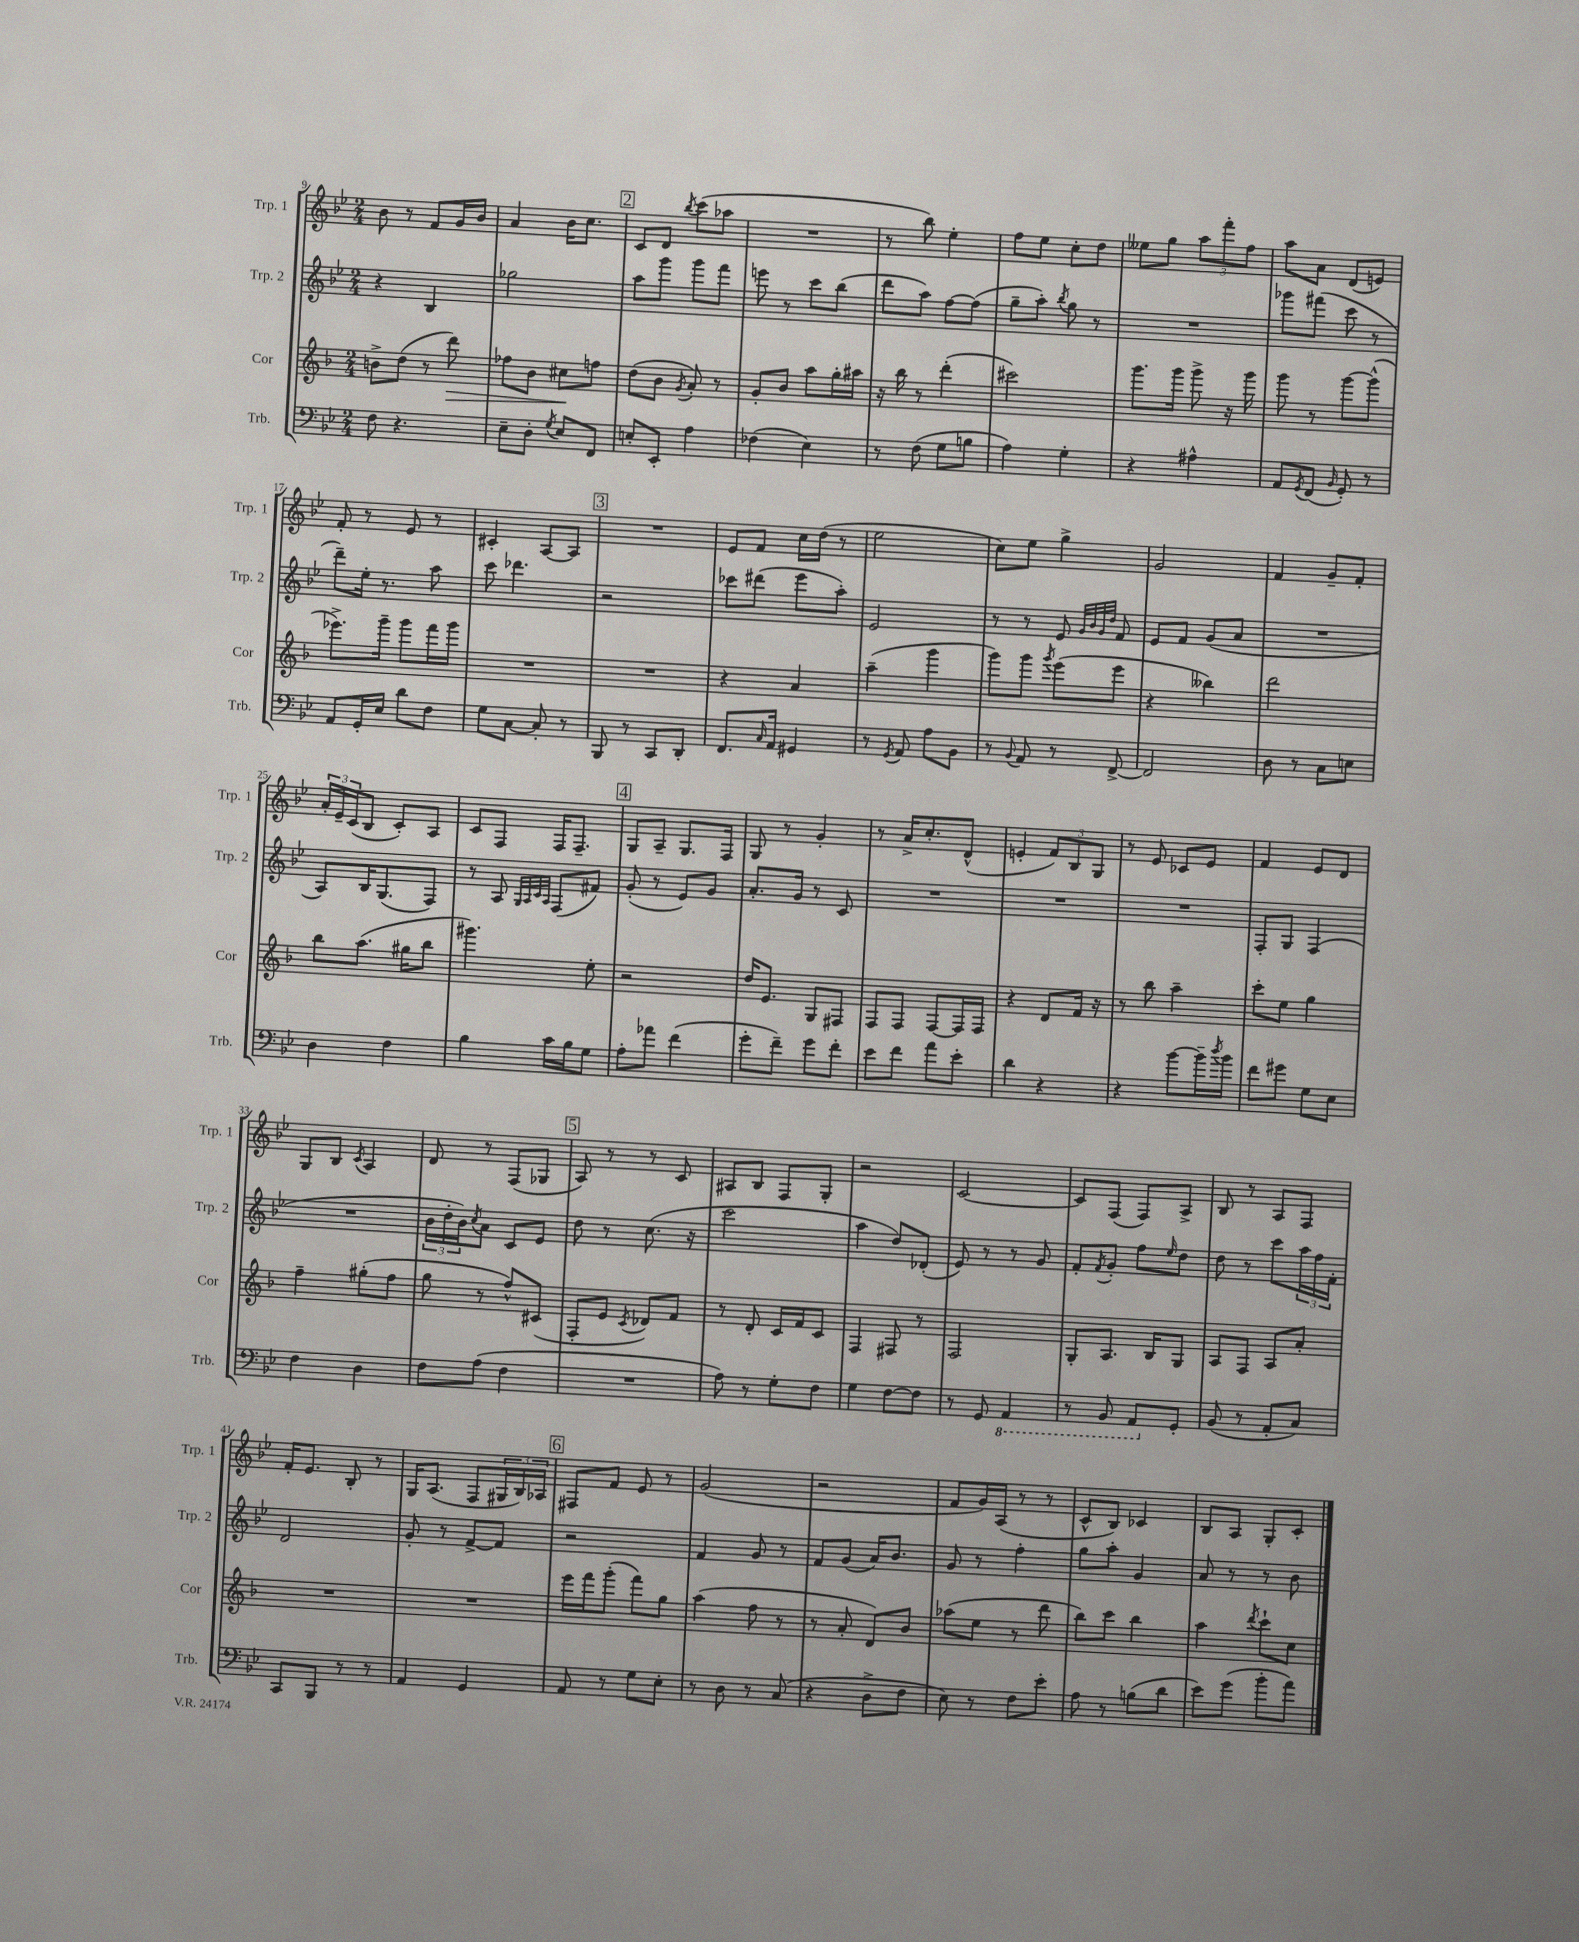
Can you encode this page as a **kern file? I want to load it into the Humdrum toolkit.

**kern	**kern	**kern	**kern
*staff4	*staff3	*staff2	*staff1
*clefF4	*clefG2	*clefG2	*clefG2
*k[b-e-]	*k[b-]	*k[b-e-]	*k[b-e-]
*M2/4	*M2/4	*M2/4	*M2/4
8F\	8b^\L	4r	8b-\
4.r	(8dd\J	.	8r
.	8r	4B-/	8f/L
.	8ddd\)	.	16g/L
.	.	.	16b-/JJ
=	=	=	=
8E-~\L	8ff-\L	2gg-\	4a/
8D'\J	8b-\J	.	.
8qG/	.	.	.
8E-/L	8cc#\L	.	16b-\LK
.	.	.	8.cc\J
8FF/J	8ff\J	.	.
=	=	=	=
8E'/L	(8dd\L	8aa\L	8c/L
8EE-'/J	8b-\J	8ggg\J	8d/J
.	8qg/	.	8qbb-/
4A\	8a'/)	8ggg\L	(8ccc\L
.	8r	8fff\J	8aa-\J
=	=	=	=
(4F-\	8g'/L	8eee\	2r
.	8b-/J	8r	.
4E-\)	8aa\L	8ccc\L	.
.	16gg'\L	(8bb-\J	.
.	16aa#\JJ	.	.
=	=	=	=
8r	16r	8ddd\L	8r
.	16bb-\	.	.
(8F\	8r	8aa\J)	8bb-\)
8G\L	(4ddd'\	[8ff\L	4ee-'\
8B\J	.	(8ff\]J	.
=	=	=	=
4A\)	2ccc#\)	8gg~\L	8ff\L
.	.	8aa'\J)	8ee-\J
.	.	8qbb-/	.
4G'\	.	8gg\	8cc'\L
.	.	8r	8dd\J
=	=	=	=
4r	8.ggg\L	2r	8ee--\L
.	.	.	8gg\J
.	16ggg\Jk	.	.
4A#^^\	8ggg^\	.	12aa\L
.	.	.	12fff'\
.	16r	.	.
.	.	.	12ff\J
.	16ggg\	.	.
=	=	=	=
8AA/L	8ggg\	8ggg-\L	8aa\L
8qGG/	.	.	.
(8FF/J	8r	(8fff#\J	8a\J
16qqBB-/	.	.	.
8GG'/)	[8ggg\L	8ccc\	(8d/L
8r	(8ggg^^\]J	8r	8e/J)
=	=	=	=
8AA/L	8.eee-^\L)	8ddd~\L)	8f'/
16GG'/L	.	16ee-'\Jk	8r
16E-/JJ	16ggg~\Jk	8.r	.
8d\L	8ggg\L	.	8e-/
8F\J	16fff\L	8aa\	8r
.	16ggg\JJ	.	.
=	=	=	=
8G\L	2r	8ccc\	4c#'/
[8C\J	.	4.ddd-\	.
8C'/]	.	.	[8A/L
8r	.	.	8A/]J
=	=	=	=
8BBB-/	2r	2r	2r
8r	.	.	.
8CC/L	.	.	.
8DD'/J	.	.	.
=	=	=	=
8.FF/L	4r	8ccc-\L	8e-/L
.	.	(8ddd#\J	8f/J
16qqC/	.	.	.
16AA/Jk	.	.	.
4GG#/	4a/	8eee-\L	16cc\LL
.	.	.	(16dd\JJ
.	.	8aa'\J)	8r
=	=	=	=
8r	(4aa~\	2e-/	2ee-\
8qGG/	.	.	.
8AA/	.	.	.
8A\L	4ggg\	.	.
8BB-\J	.	.	.
=	=	=	=
8r	8ggg\L)	8r	8cc\L)
8qqBB-/	.	.	.
8AA/	8ggg\J	8r	8ee-\J
.	8qggg/	.	.
8r	(8eee\L	8e-/	4gg^\
.	.	32qqg/LLL	.
.	.	32qqb-/	.
.	.	32qqg/	.
.	.	32qqdd/JJJ	.
[8FF^/	8eee\J	8f/	.
=	=	=	=
2FF/]	4r	8e-/L	2g/
.	.	8f/J	.
.	4bb--\)	(8g/L	.
.	.	8a/J	.
=	=	=	=
8D\	2ddd\	2r	4f/
8r	.	.	.
8C\L	.	.	8g~/L
8E\J	.	.	8f'/J
=	=	=	=
4D\	8bb-\L	8A/L)	24a'/LL
.	.	.	24e-~/
.	.	.	(24c/J
.	(8.aa\J	16B-/K	8B-/J
.	.	(8.G/	.
4F\	.	.	8c'/L)
.	16gg#\LK	.	.
.	8bb-\J	8F/J)	8A/J
=	=	=	=
4B-\	4.ggg#\)	8r	8c/L
.	.	8A/	8F/J
.	.	32qqG/LLL	.
.	.	32qqA/	.
.	.	32qqc/	.
.	.	32qqA/JJJ	.
16c\LL	.	(8F/L	16F/LK
16B-\J	.	.	8.F~/J
8G\J	8ee'\	8f#/J)	.
=	=	=	=
8A'\L	2r	(8g'/	8G/L
8a-\J	.	8r	8A~/J
(4f\	.	8e-/L)	8.G/L
.	.	8g/J	.
.	.	.	16F/Jk
=	=	=	=
8g'\L	16dd/LK	8.a'/L	8G/
.	8.e/J	.	.
8f~\J)	.	.	8r
.	.	16g/Jk	.
8g\L	8G/L	8r	4g'/
8f'\J	8F#/J	8c/	.
=	=	=	=
8e-\L	8F/L	2r	8r
8f\J	8F/J	.	16a^/LK
.	.	.	8.cc'/
8a\L	[8F/L	.	.
8e-'\J	16F/]L	.	(8d^^/J
.	16F/JJ	.	.
=	=	=	=
4d\	4r	2r	4e'/
4r	8d/L	.	12f/L)
.	.	.	12B-/
.	16f/Jk	.	.
.	.	.	12G/J
.	16r	.	.
=	=	=	=
4r	8r	2r	8r
.	8bb-\	.	8e-/
[8b-\L	4aa~\	.	8c-/L
16b-~\]L	.	.	8e-/J
8qdd/	.	.	.
16b-\JJ	.	.	.
=	=	=	=
8f\L	8ccc'\L	8F'/L	4f/
8g#\J	8ee\J	8G/J	.
8G\L	4gg\	(4F/	8e-/L
8E-\J	.	.	8d/J
=	=	=	=
4F\	4ff~\	2r	8G/L
.	.	.	8B-/J
.	.	.	8qc/
4D\	(8gg#'\L	.	4A/
.	8ff\J	.	.
=	=	=	=
8F\L	8gg\	24b-\LL	8d/
.	.	24dd'\	.
.	.	24b-\J)	.
.	.	8qcc/	.
(8A\J	8r	8a\J	8r
4F\	8ff^^/L)	8c/L	(8F/L
.	(8c#/J	8e-/J	8G-/J
=	=	=	=
2r	8F'/L	8dd\	8A/)
.	8e/J	8r	8r
.	8qc/	.	.
.	8d-/L)	(8.cc\	8r
.	8f/J	.	8c/
.	.	16r	.
=	=	=	=
8A\)	8r	2ccc\	8A#/L
8r	8d'/	.	8B-/J
8G'\L	16c/LL	.	8F/L
.	16f/J	.	.
8F\J	8c/J	.	8G'/J
=	=	=	=
4G\	4F/	4aa\	2r
[8F\L	8F#/	8dd/L)	.
8F\]J	8r	(8d-'/J	.
=	=	=	=
8r	2F/	8e-/)	[2c/
8GG/	.	8r	.
4AAA/	.	8r	.
.	.	8g/	.
=	=	=	=
8r	8G'/L	8f'/L	8c/]L
.	.	8qf/	.
8BBB-/	8.A/J	8g'/J	(8F/J
8AAA/L	.	8ff\L	8F/L)
.	16B-/LK	.	.
.	.	16qqee-/	.
8GG'/J	8G/J	8dd\J	8A^/J
=	=	=	=
(8BB-/	8A/L	8dd\	8B-/
8r	8F/J	8r	8r
8AA'/L	8A/L	8ccc\L	8A/L
8C/J)	8a'/J	24aa\L	8F/J
.	.	24ff\	.
.	.	24f'\JJ	.
=	=	=	=
8CC/L	2r	2d/	16f'/LK
.	.	.	8.e-/J
8BBB-/J	.	.	.
8r	.	.	8B-'/
8r	.	.	8r
=	=	=	=
4AA/	2r	8g'/	16G/LK
.	.	.	(8.A/J
.	.	8r	.
4GG/	.	[8f^/L	8F/L
.	.	8f/]J	24G#/L
.	.	.	24B-/)
.	.	.	24A-/JJ
=	=	=	=
8AA/	16eee\LL	2r	8F#/L
.	16fff\J	.	.
8r	(8ggg'\J	.	8f/J
8G\L	8fff\L)	.	8e-/
8E-'\J	8gg\J	.	8r
=	=	=	=
8r	(4aa\	4f/	(2g/
8D\	.	.	.
8r	8ff\	8g/	.
(8C/	8r	8r	.
=	=	=	=
4r	8r	8f/L	2r
.	8a'/	(8g/J	.
8D^\L	8d/L)	16a/LK)	.
.	.	8.b-/J	.
8F\J	8b-/J	.	.
=	=	=	=
8E-\)	(8aa-\L	8g/	8f/L
8r	8ee\J	8r	16g/L)
.	.	.	(16A/JJ
8F\L	8r	4ff'\	8r
8e-'\J	8ddd\	.	8r
=	=	=	=
8A\	8bb-\L)	8gg\L	8c^^/L
8r	8ccc\J	8aa'\J	8B-/J)
(8B\L	4bb-\	4g/	4c-/
8d\J	.	.	.
=	=	=	=
8e-\L)	4aa\	8a/	8B-/L
(8g\J	.	8r	8A/J
.	8qddd/	.	.
8b-'\L	8ccc`\L	8r	8G'/L
8a\J)	8cc\J	8b-\	8c'/J
==	==	==	==
*-	*-	*-	*-
